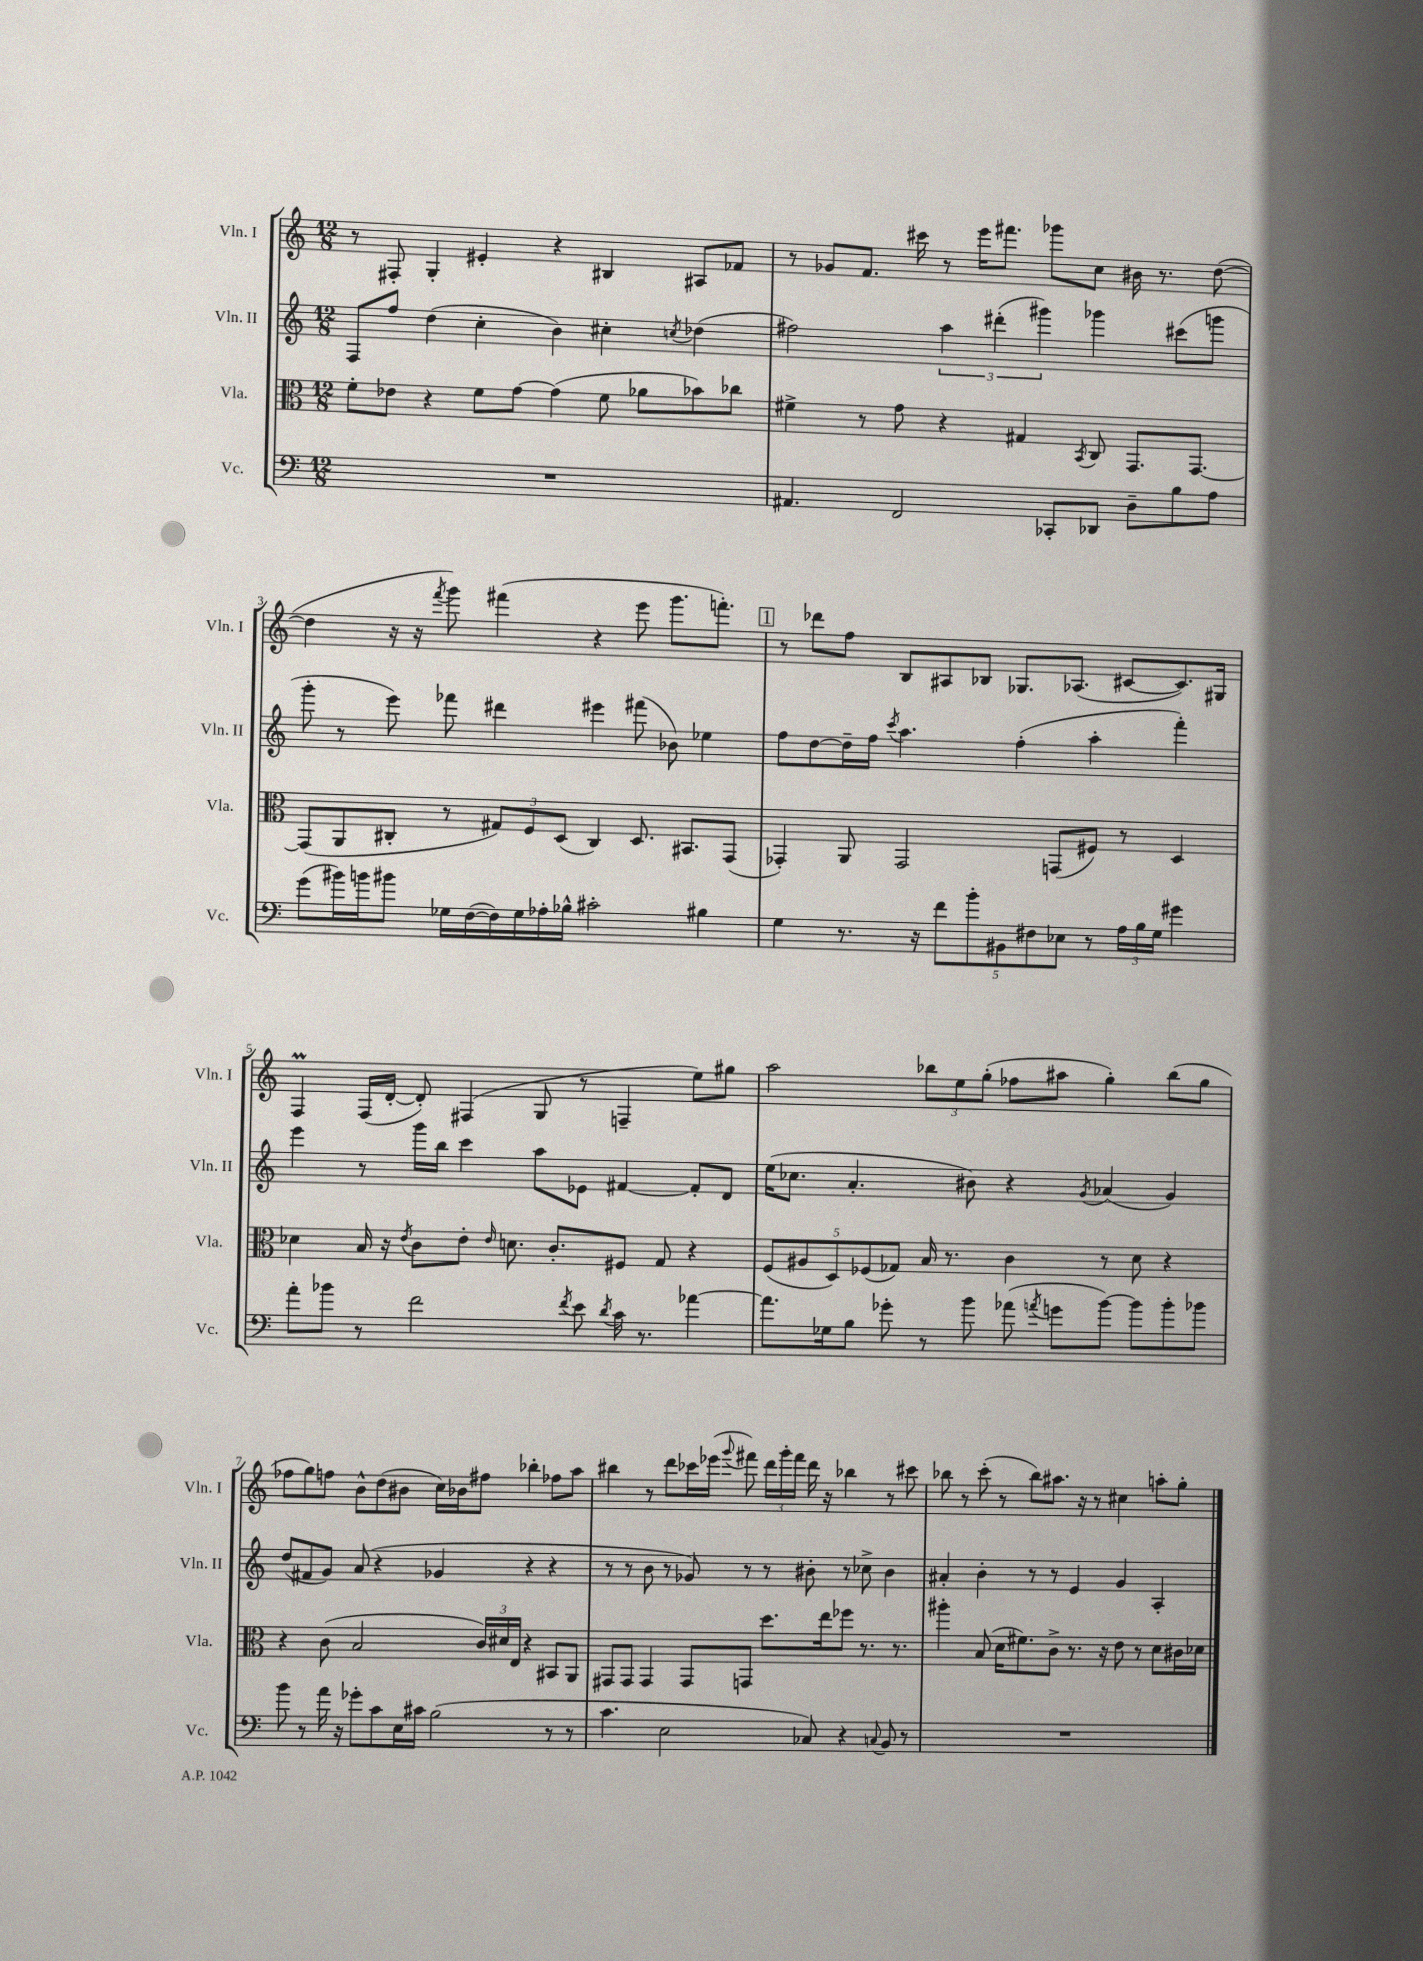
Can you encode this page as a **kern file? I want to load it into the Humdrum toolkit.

**kern	**kern	**kern	**kern
*part4	*part3	*part2	*part1
*staff4	*staff3	*staff2	*staff1
*I"Vc.	*I"Vla.	*I"Vln. II	*I"Vln. I
*I'Vc.	*I'Vla.	*I'Vln. II	*I'Vln. I
*clefF4	*clefC3	*clefG2	*clefG2
*k[]	*k[]	*k[]	*k[]
*M12/8	*M12/8	*M12/8	*M12/8
=1	=1	=1	=1
1.r	8f'\L	8F/L	8r
.	8e-X\J	8ff/J	8F#X'/
.	4r	(4dd\	4G'/
.	8f\L	4cc'\	4e#X'/
.	[8g\J	.	.
.	(4g\]	4b\)	4r
.	8f\	4cc#X'\	4B#X/
.	8a-X\L	.	.
.	.	8qccn/	.
.	8b-X\)	(4dd-X\	8A#X/L
.	8cc-X\J	.	8f-X/J
=2	=2	=2	=2
4.AA#X/	4f#X^\	2ff#X\)	8r
.	.	.	8g-X/L
.	8r	.	8.f/J
2FF/	8g\	.	.
.	.	.	16ccc#X\
.	4r	6aa\	8r
.	.	.	16eee\KL
.	.	(6ddd#X'\	.
.	.	.	8.fff#X\J
.	4G#X/	.	.
.	.	6ggg#X\)	.
8CC-X'/L	.	.	8ggg-X\L
.	8qBB/	.	.
8DD-X/J	8C/	4ggg-X\	8cc\J
8D~\L	8.GG/L	.	16b#X\
.	.	.	8.r
8B\	.	(8ccc#X\L	.
.	[8.GG/J	.	.
8A\J	.	8gggn\J	([8dd\
!!LO:LB:g=z
=3	=3	=3	=3
(8g\L	(8GG/L]	8ggg'\	4dd\]
16b#X\L)	8AA/	8r	.
16bn\J	.	.	.
8b#X\J	8C#X'/J	8eee\)	16r
.	.	.	16r
.	.	.	8qfff/
16G-X\LL	8r	8fff-X\	8ggg\)
([16F\	.	.	.
16F\])	12G#X/L)	4ddd#X\	(4fff#X\
16G-\	.	.	.
.	12F/	.	.
16A-X'\	.	.	.
.	(12D/J	.	.
16B-X^^\JJ	.	.	.
2c#X'\	4C#/)	4eee#X\	4r
.	8.D/	(8fff#X\	8eee\
.	.	8b-X\)	8.ggg\L
.	8.BB#X/L	.	.
4B#X\	.	4ee-X\	.
.	.	.	8.fffn'\J)
.	(8GG/J	.	.
!!LO:REH:place=s1:t=1
=4	=4	=4	=4
4G\	4GG-X'/)	8ff\L	8r
.	.	[8dd\	8ddd-X\L
8.r	8AA/	16dd~\L]	8ff\J
.	.	16ff\JJ	.
.	.	8qccc/	.
.	2GG-/	4.aa\	8B/L
16r	.	.	.
10f\L	.	.	8A#X/
10b'\	.	.	.
.	.	.	8B-X/J
10BB#X\	.	.	.
.	.	(4ff'\	8.G-X/L
10F#X\	.	.	.
.	(8GGn/L	.	.
10E-X\J	.	.	.
.	.	.	(8.A-X/J
8r	8F#X/J)	4aa'\	.
24A\LL	8r	.	[8c#X/L
24B\	.	.	.
24G\JJ	.	.	.
4g#X\	4D/	4fff'\)	8.c#/])
.	.	.	16G#X/Jk
!!LO:LB:g=z
=5	=5	=5	=5
8a'\L	4d-X\	4eee\	4FM/
8b-X\J	.	.	.
8r	16B/	8r	(16F/LL
.	16r	.	[16d'/JJ
.	8qe/	.	.
2f\	8c\L	16ggg\LL	8d'/])
.	.	16bb\JJ	.
.	8e'\J	4ccc\	(4F#X/
.	16qqe/	.	.
.	8.dn\	.	.
.	.	8aa\L	8G/
.	8.c'/L	.	.
8qf/	.	.	.
8e\	.	8e-X\J	8r
8qd/	.	.	.
16c\	8F#X/J	[4f#X/	4Fn~/
8.r	.	.	.
.	8G/	.	.
[4a-X\	4r	8f#'/L]	8ee\L)
.	.	8d/J	8gg#X\J
=6	=6	=6	=6
8.a-\L]	(10F/L	(16ee\KL	2aa\
.	.	8.cc-X\J	.
.	10A#X/	.	.
16G-X\k	.	.	.
.	10D/)	.	.
8B\J	.	4.a'/	.
.	(10F-X/	.	.
8g-X'\	.	.	.
.	10G-X/J)	.	.
8r	16B/	.	12bb-X\L
.	8.r	.	.
.	.	.	12ee\
8b\	.	8b#X\)	.
.	.	.	(12gg'\J
(8a-X\	4c\	4r	8ff-X\L
8qan/	.	.	.
8gn\L	.	.	8aa#X\J
.	.	8qg/	.
[8b\J)	8r	(4a-X/	4gg'\)
8b\L]	8d\	.	.
8b'\	4r	4g/)	(8bb-\L
8b-X\J	.	.	8gg\J
!!LO:LB:g=z
=7	=7	=7	=7
8b\	4r	(8dd/L	8ff-X\L
8r	.	8f#X/	8gg\)
16a\	(8c\	8g/J)	8ffn\J
16r	.	.	.
8g-X'\L	2B/	(8a/	8b^^\L
8c\	.	4r	(8dd\
16E\L	.	.	8b#X\J
16c#X\JJ	.	.	.
(2B\	.	4g-X/	16cc\LL)
.	.	.	16b-X\J
.	24c/LL)	.	8ff#X\J
.	24d#X/	.	.
.	24E/JJ	.	.
.	4r	4r	4bb-X'\
8r	8BB#X/L	4r	8ff-X\L
8r	8AA/J	.	8aa\J
=8	=8	=8	=8
4.c\	8GG#X/L	8r	4bb#X\
.	8GG#/J	8r	.
.	4GG#/	8b\	8r
2E\	.	8r	8ddd\L
.	8GG#/L	8g-X/)	16ccc-X\L
.	.	.	(16eee-X\JJ
.	.	.	8qqggg/
.	8GGn/J	8r	8fff#X\)
.	8.dd\L	8r	24ddd\LL
.	.	.	24ggg'\
.	.	.	24fff#\JJ
8C-X/)	.	8b#X'\	16ddd\
.	16ee\k	.	16r
4r	8ff-X\J	8r	4bb-X\
.	8.r	8cc-X^\	.
8qqCn/	.	.	.
8BB/	.	4b#\	8r
.	8.r	.	.
8r	.	.	8ccc#X\
=9	=9	=9	=9
1.r	4aa#X'\	4a#X'/	8bb-X\
.	.	.	8r
.	(8B/	4b'\	(8ccc'\
.	16d\KL	.	8r
.	8.f#X\)	.	.
.	.	8r	8bb-\L)
.	8c^\J	8r	8.aa#X\J
.	8.r	4e/	.
.	.	.	16r
.	.	.	8r
.	16r	.	.
.	8e\	4g/	4cc#X\
.	8r	.	.
.	8d\L	4A'/	8aan'\L
.	16c#X\L	.	8gg'\J
.	16d-X\JJ	.	.
==	==	==	==
*-	*-	*-	*-
